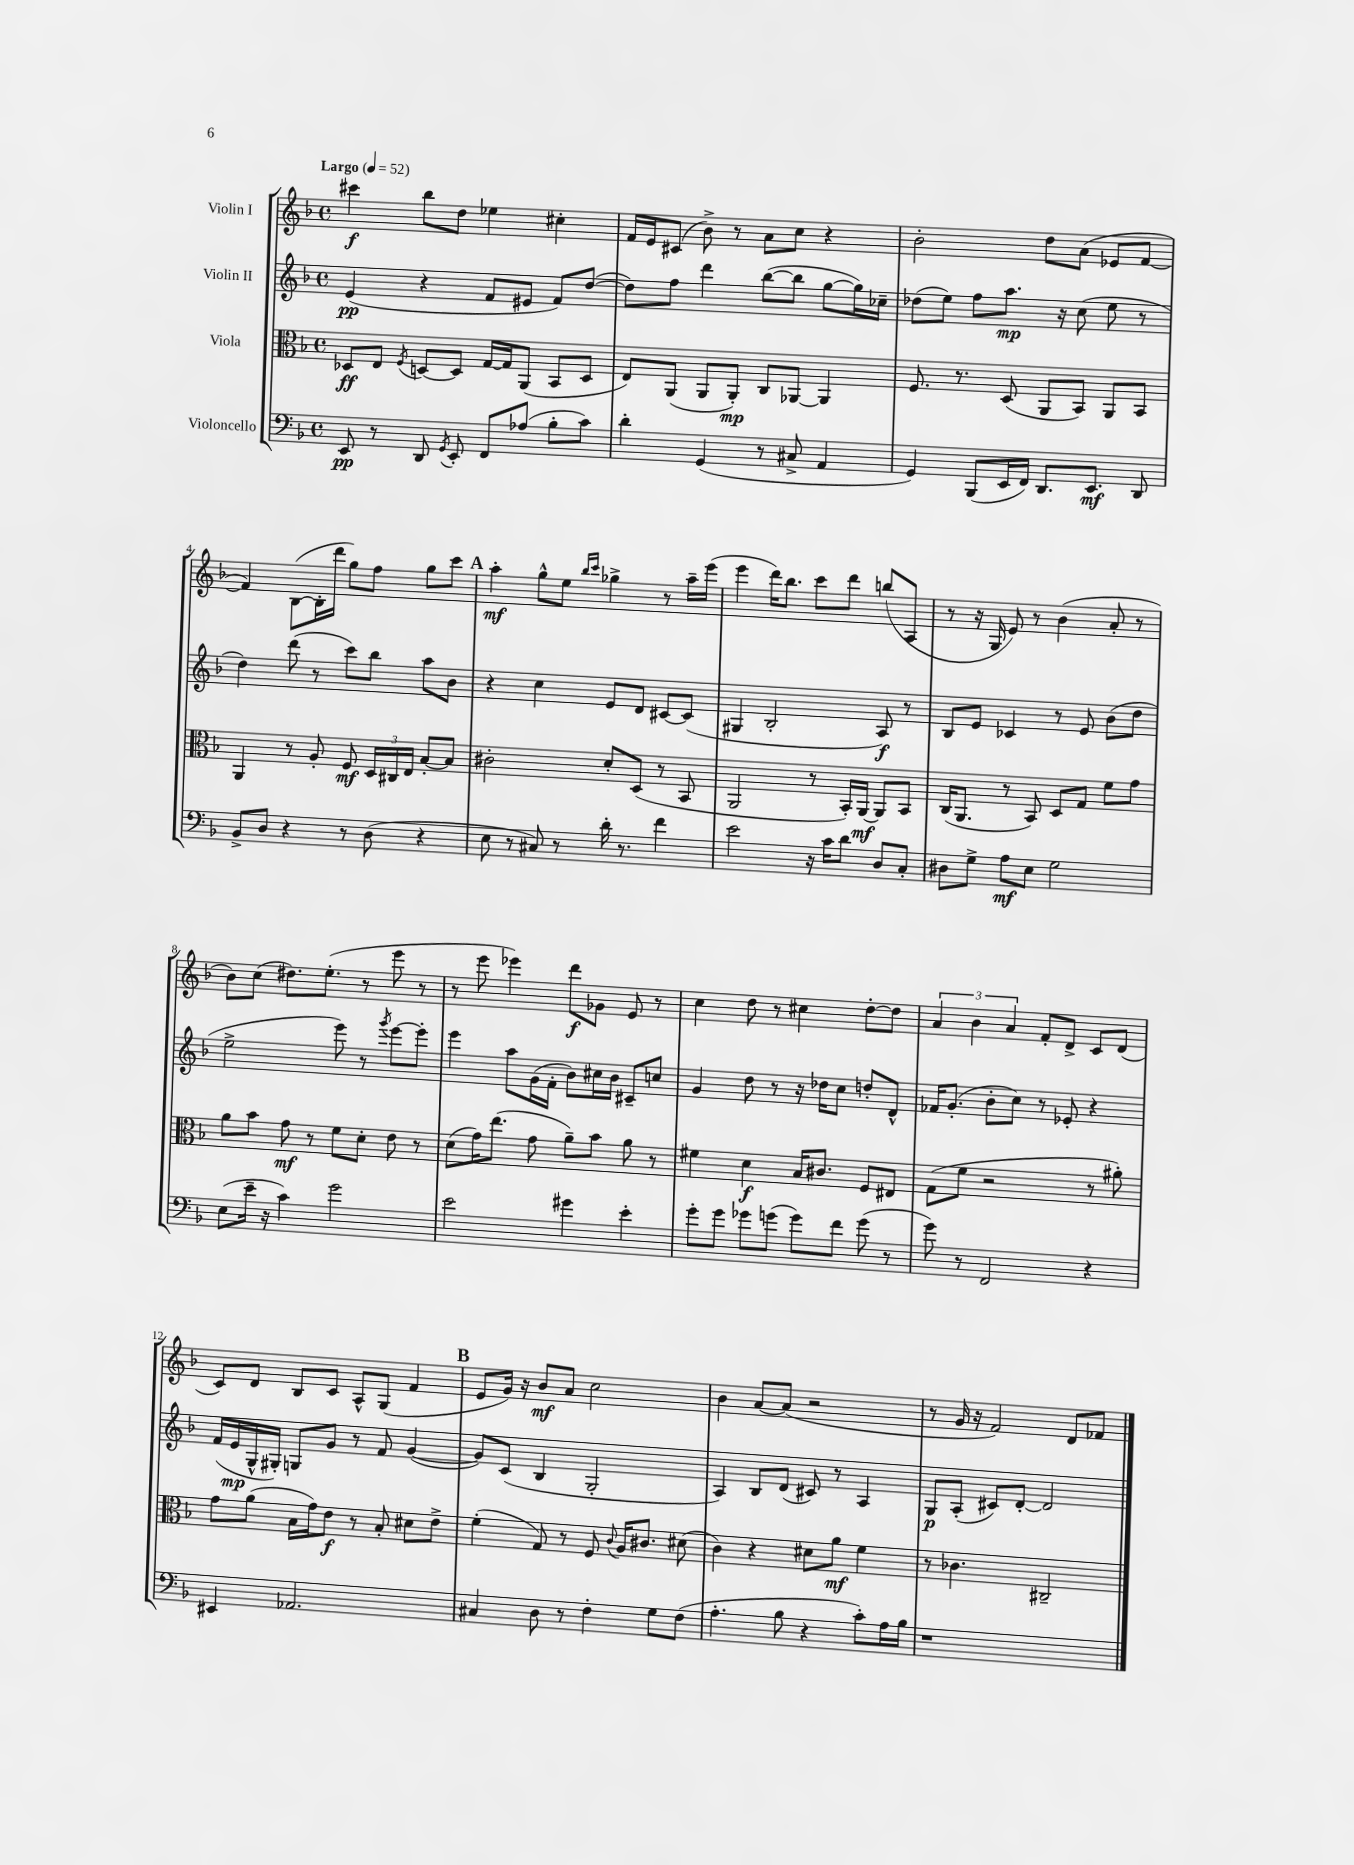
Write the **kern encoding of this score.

**kern	**kern	**kern	**kern
*staff4	*staff3	*staff2	*staff1
*clefF4	*clefC3	*clefG2	*clefG2
*k[b-]	*k[b-]	*k[b-]	*k[b-]
*M4/4	*M4/4	*M4/4	*M4/4
*met(c)	*met(c)	*met(c)	*met(c)
*MM52	*MM52	*MM52	*MM52
8EE	8D-	(4e	4ccc#
8r	8E	.	.
.	8qF	.	.
8DD	[8D	4r	8bb-
8qGG	.	.	.
8EE'	8D]	.	8dd
8FF	[16G	8f	4ee-
.	16G]	.	.
(8A-	(8AA	8e#	.
8B-'	8BB-	8f)	4cc#'
8c)	8D	([8dd	.
=	=	=	=
4d'	8E)	8dd])	16f
.	.	.	16e
.	(8AA	8ff	(8c#
(4GG	8AA	4ddd	8b-^)
.	8AA')	.	8r
8r	8C	([8bb-	8a
8C#^	[8AA-	8bb-]	8cc
4AA	4AA-]	[8gg	4r
.	.	16gg])	.
.	.	16cc-~	.
=	=	=	=
4GG)	8.F	(8dd-	2b-'
.	.	8ee)	.
.	8.r	.	.
(8BBB-	.	8ff	.
16EE	(8D	8.aa	.
16FF)	.	.	.
8.DD	8AA	.	8dd
.	.	16r	.
.	8BB-)	(8cc	(8a
8.EE	.	.	.
.	8AA	8ee	8e-
8DD	8BB-	8r	[8f
=	=	=	=
8BB-^	4AA	4dd)	4f])
8D	.	.	.
4r	8r	(8ddd	([8B-
.	8A'	8r	16B-']
.	.	.	16ddd
8r	8F	8ccc)	8gg)
(8D	24D	8bb-	8ff
.	24C#	.	.
.	24E	.	.
4r	[8B-'	8aa	8gg
.	8B-]	8b-	8ccc
=	=	=	=
8E	2c#'	4r	4aa'
8r	.	.	.
8C#)	.	4cc	8gg^^
8r	.	.	8ee
.	.	.	16qqbb-
.	.	.	16qqccc
16d'	8d'	8e	4gg-^
8.r	.	.	.
.	(8D	8d	.
4f	8r	[8c#	8r
.	8BB-	(8c#]	16aa~
.	.	.	(16eee
=	=	=	=
2e	2AA	4G#	4eee
.	.	2B-'	16ddd)
.	.	.	8.bb-
16r	8r	.	8ccc
16c	.	.	.
8d	16BB-')	.	8ddd
.	[16AA	.	.
8D	8AA]	8A)	(8bb
8C'	8BB-	8r	8A
=	=	=	=
8D#	(16C	8B-	8r
.	8.AA	.	.
8G^	.	8e	16r
.	.	.	16G
8A	8r	4c-	8e)
8E	8BB-)	.	8r
2G	8D	8r	(4b-
.	8G	8e	.
.	8f	(8b-	8a'
.	8g	8dd	8r
=	=	=	=
(8E	8a	2ee^	8b-)
16e~	8b-	.	(8cc
16r	.	.	.
4c)	8g	.	8.dd#)
.	8r	.	.
.	.	.	(8.ee'
2g	8f	8eee)	.
.	8d'	8r	8r
.	.	8qggg	.
.	8e	[8eee	8eee
.	8r	8eee']	8r
=	=	=	=
2e	(8d	4eee	8r
.	16g)	.	8eee
.	(8.ee	.	.
.	.	8aa	4eee-)
.	8g	(16g	.
.	.	16f'	.
4g#	8a~)	8b-)	8ddd
.	8b-	16cc#	8g-
.	.	16b-	.
4e'	8a	8c#~	8e
.	8r	8cc	8r
=	=	=	=
8g'	4f#	4g	4cc
8g	.	.	.
8g-	4d	8dd	8dd
(8g	.	8r	8r
8g)	16B-	16r	4cc#
.	8.c#	16dd-	.
8f	.	8cc	.
(8g	8F	8dd'	[8dd'
8r	8E#	8d^^	8dd]
=	=	=	=
8g)	(8G	16f-	6a
.	.	(8.g'	.
8r	8f	.	.
.	.	.	6b-
2FF	2r	8b-'	.
.	.	.	6a
.	.	8cc)	.
.	.	8r	8f'
.	.	8e-'	8d^
4r	8r	4r	8c
.	8a#')	.	(8d
=	=	=	=
4EE#	8g	(16f	8c)
.	.	16e	.
.	(8a	16G^^	8d
.	.	16G#')	.
2.AA-	16B-	8G	8B-
.	16g)	.	.
.	8e	8g	8c
.	8r	8r	8A^^
.	8B-'	8f	(8G
.	8d#	([4g	4f
.	8e^	.	.
=	=	=	=
4C#	(4f'	8g])	8e
.	.	(8c	16g)
.	.	.	16r
8D	8G)	4B-	8b-
8r	8r	.	8a
4F'	8F	2G'	2cc
.	8qqc	.	.
.	16A	.	.
.	8.c#	.	.
8G	.	.	.
(8F	(8d#	.	.
=	=	=	=
4.A'	4c)	4A)	4b-
.	4r	8B-	[8a
8B-	.	(8d	(8a]
4r	8d#	8c#)	2r
.	8a	8r	.
8c')	4f	4A	.
16A	.	.	.
16B-	.	.	.
=	=	=	=
1r	8r	8G	8r
.	4.c-	(8A'	16g
.	.	.	16r
.	.	8c#)	2f)
.	.	[8d'	.
.	2C#~	2d]	.
.	.	.	8d
.	.	.	8f-
==	==	==	==
*-	*-	*-	*-
